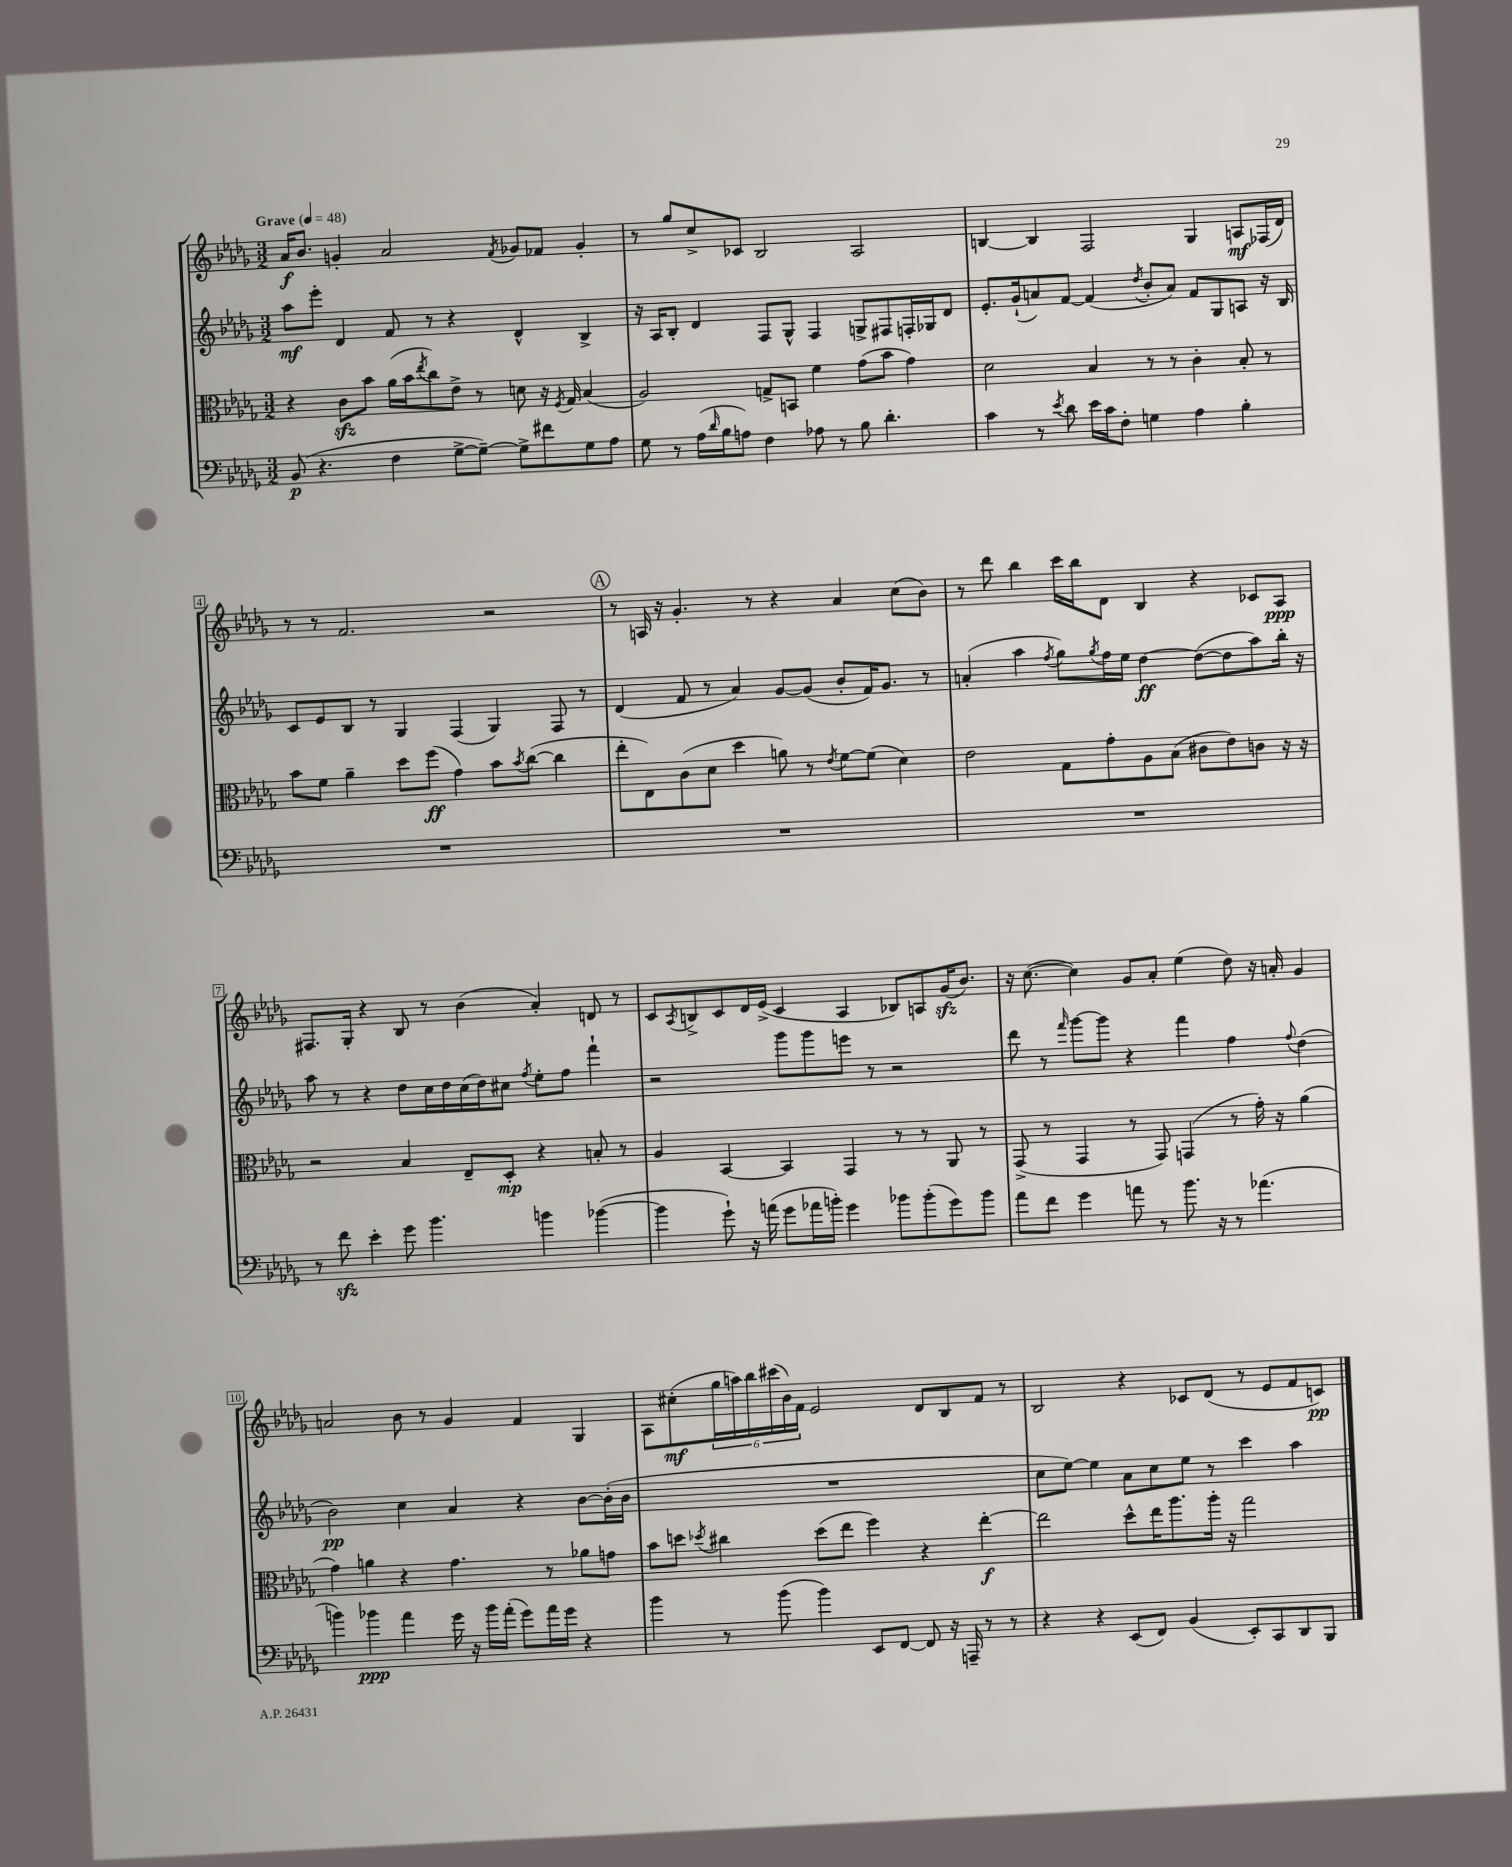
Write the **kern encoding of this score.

**kern	**kern	**kern	**kern
*staff4	*staff3	*staff2	*staff1
*clefF4	*clefC3	*clefG2	*clefG2
*k[b-e-a-d-g-]	*k[b-e-a-d-g-]	*k[b-e-a-d-g-]	*k[b-e-a-d-g-]
*M3/2	*M3/2	*M3/2	*M3/2
*MM48	*MM48	*MM48	*MM48
(8BB-/	4r	8aa-\L	16a-/LK
.	.	.	8.b-/J
4.r	.	8eee-'\J	.
.	8c\L	4d-/	4g'/
.	8b-\J	.	.
4F\	(16a-\LL	8f/	2a-/
.	16b-\J	.	.
.	8qee-/	.	.
.	8cc\)	8r	.
[8G-^\L	8e-^\J	4r	.
8G-~\_J)	8r	.	.
.	.	.	8qf/
8G-^\]L	8d\	4d-^^/	8g-/L
8f#\	16r	.	8f-/J
.	8qF/	.	.
.	16G-/	.	.
8G-\	(4B-/	4B-^/	4g-'/
8A-\J	.	.	.
=	=	=	=
8G-\	2A-/)	16r	8r
.	.	16A-/LK	.
8r	.	8B-'/J	8gg-/L
(16A-\LL	.	4d-/	8cc^/
16qqd-/	.	.	.
16B-\J	.	.	.
8A\J)	.	.	8c-/J
4F\	8G^/L	8F/L	2B-/
.	8BB/J	8G-^^/J	.
8A-\	4f\	4F/	.
8r	.	.	.
8B-\	(8g-\L	8G^/L	2A-/
4.d-'\	8b-\J	8F#/	.
.	4g-\)	16F'/L	.
.	.	16G-/J	.
.	.	8d-/J	.
=	=	=	=
4c\	2d-\	8.e-'/L	[4B/
.	.	(16g-`/k	.
8r	.	8a/)	4B/]
8qe-/	.	.	.
8d-\	.	[8f/J	.
16e-\LL	4B-/	(4f/]	2F/
16c\J	.	.	.
8F'\J	.	.	.
.	.	8qdd-/	.
4G\	8r	8b-'/L	.
.	8r	8a/J)	.
4A-\	4c'\	8f/L	4G-/
.	.	8G-/	.
4B-'\	8B-'/	8A/J	8A/L
.	8r	16r	(16F-/L
.	.	16B-/	16d-/JJ)
=	=	=	=
1.r	8b-\L	8c/L	8r
.	8f\J	8e-/	8r
.	4a-~\	8B-/J	2.f/
.	.	8r	.
.	8dd-\L	4G-/	.
.	(8ff\J	.	.
.	4g-\)	(4F/	.
.	8b-\L	4G-/)	2r
.	8qb-/	.	.
.	([8cc\J	.	.
.	4cc\]	8F/	.
.	.	8r	.
=	=	=	=
1.r	8ee-'\L	(4d-/	8r
.	8E-\)	.	16A/
.	.	.	16r
.	(8c\	8f/	4.g-'/
.	8d-\J	8r	.
.	4dd-\	4a-/)	.
.	.	.	8r
.	8a\)	[8g-/L	4r
.	8r	(8g-/]J	.
.	8qe-/	.	.
.	[8f\L	8b-'/L	4a-/
.	(8f\]J	16f/K)	.
.	.	8.g-/J	.
.	4d-\)	.	(8cc\L
.	.	8r	8b-\J)
=	=	=	=
1.r	2e-\	(4a'/	8r
.	.	.	8ddd-\
.	.	4aa-\	4bb-\
.	.	8qff/	.
.	8G-\L	8gg-\L)	16ccc\LL
.	.	.	16bb-\J
.	.	8qgg-/	.
.	8g-'\	16ff\L	8d-\J
.	.	16ee-\JJ	.
.	8A-\	[4dd-\	4B-/
.	(8B-\J	.	.
.	8c#\L	(8dd-\_L	4r
.	8e-\)	8dd-\]	.
.	8c\J	8aa-\)	8c-/L
.	16r	16bb-'\Jk	8A-/J
.	16r	16r	.
=	=	=	=
8r	2r	8aa-\	8.F#/L
8f\	.	8r	.
.	.	.	16G-'/Jk
4e-'\	.	4r	4r
8g-\	4B-/	8dd-\L	8B-/
4.b-\	.	16cc\L	8r
.	.	16dd-\	.
.	8E-~/L	(16cc\	(4b-\
.	.	16dd-\J)	.
.	8D-'/J	8cc#\J	.
.	.	8qff/	.
4b\	4r	8ee-'\L	4a-'/)
.	.	8ff\J	.
([4b-\	8B'/	4fff`\	8d/
.	8r	.	8r
=	=	=	=
4b-\]	4A-/	2r	8c/L
.	.	.	8qA-/
.	.	.	8B^/
8g-`\)	[4BB-/	.	8c/
16r	.	.	16d-/L
(16a\	.	.	(16e-^/JJ
8g-\L	4BB-/]	8ggg-\L	4c/
16a-\L	.	8ggg-\	.
16b'\JJ)	.	.	.
4g-\	4GG-/	8eee\J	4A-/
.	.	8r	.
8b-\L	8r	2r	8B-/L)
(8b-'\	8r	.	8A/
8g-\)	8AA-/	.	(16g-/K
.	.	.	8.b-/J)
8b-\J	8r	.	.
=	=	=	=
8a-\L	(8GG-^/	8ddd-\	16r
.	.	.	([8.cc\
8f\J	8r	8r	.
.	.	16qqfff/	.
4g-\	4GG-/	[8ggg-\L	4cc\])
.	.	8ggg-\]J	.
8a\	8r	4r	8g-/L
8r	8GG-/)	.	8a-'/J
8.b-\	(4GG/	4fff\	(4ee-\
16r	.	.	.
8r	8r	4ff\	8dd-\)
(4.a-\	16g-'\)	.	16r
.	16r	.	16a'/
.	.	8qqff/	.
.	(4a-\	(4dd-\	4g-/
=	=	=	=
4b\)	4g-\)	2b-\)	2a/
4b-\	4a\	.	.
4a-\	4r	4cc\	8b-\
.	.	.	8r
16g-\	4.g-\	4a-/	4g-/
16r	.	.	.
16b-\LL	.	.	.
(16a-'\JJ	.	.	.
8g-\L)	.	4r	4f/
16a-\L	8r	.	.
16g-\JJ	.	.	.
4r	8a-\L	[8b-\L	4G-/
.	8g\J	(16b-'\]L	.
.	.	16b-\JJ	.
=	=	=	=
4b-\	8b-\L	1.r	8A-\L
.	8dd\J	.	(8cc#'\
.	8qdd-/	.	.
8r	4cc#\	.	24gg-\L
.	.	.	24aa\)
.	.	.	24bb-\
(8b-\	.	.	(24ccc#\
.	.	.	24b-\)
.	.	.	24f\JJ
4b-\)	(8dd-\L	.	2e-/
.	8ee-\J	.	.
8EE-/L	4ff\)	.	.
[8FF/J	.	.	.
8FF/]	4r	.	8d-/L
16r	.	.	8B-/
16AAA~/	.	.	.
8r	[4ee-'\	.	8f/J
8r	.	.	8r
=	=	=	=
4r	2ee-\]	8cc\L	2B-/
.	.	[8ee-\J)	.
4r	.	4ee-\]	.
(8EE-/L	8dd-^^\L	8a-\L	4r
8FF/J)	16ee-\K	8cc\	.
.	8.aa-\	.	.
(4BB-/	.	8ee-\J	8c-/L
.	16aa-'\Jk	8r	(8d-/J
.	16r	.	.
8EE-'/L)	2gg-\	4ccc\	8r
8CC/	.	.	8e-/L
8DD-/	.	4aa-\	8f/
8BBB-/J	.	.	8c/J)
==	==	==	==
*-	*-	*-	*-
